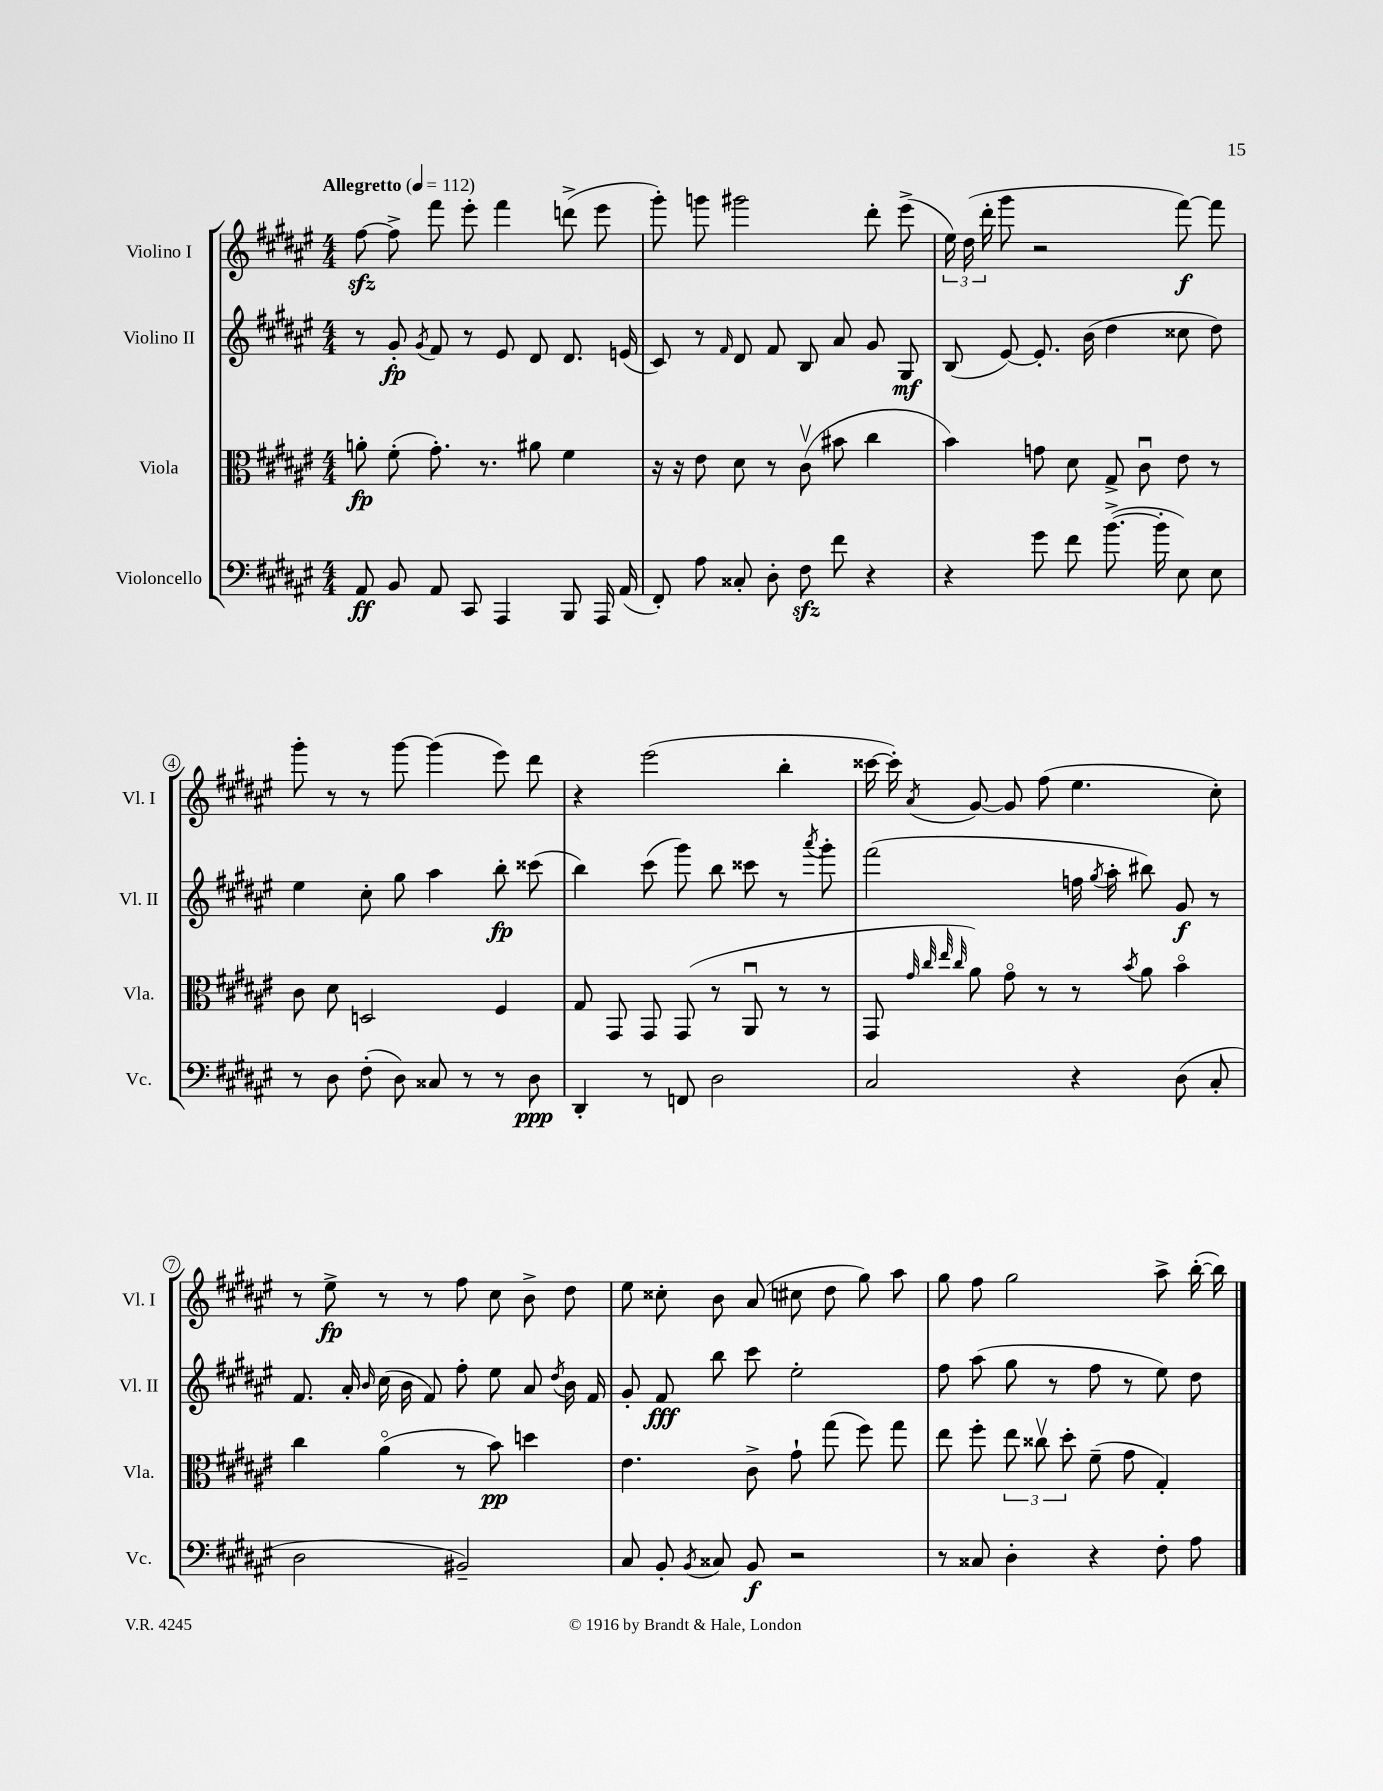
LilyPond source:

<<
\new StaffGroup <<
\new Staff = "s0" \with { instrumentName = "Violino I" shortInstrumentName = "Vl. I" } {
    \clef treble \key fis \major \numericTimeSignature \time 4/4 \tempo "Allegretto" 4 = 112
    \autoBeamOff fis''8~\sfz fis''8-> fis'''8 eis'''8-. fis'''4 d'''8->( eis'''8 |
    gis'''8-.) g'''8 gis'''2 dis'''8-. eis'''8->( |
    \tuplet 3/2 { eis''16) dis''16( dis'''16-. } gis'''8 r2 fis'''8~\f) fis'''8 |
    gis'''8-. r8 r8 gis'''8~ gis'''4( eis'''8) dis'''8 |
    r4 eis'''2( b''4-. |
    cisis'''16~ cisis'''16-.) \acciaccatura { ais'8 } gis'8~ gis'8 fis''8( eis''4. cis''8-.) |
    r8 eis''8->\fp r8 r8 fis''8 cis''8 b'8-> dis''8 |
    eis''8 cisis''8-. b'8 ais'8( cis''8 dis''8 gis''8) ais''8 |
    gis''8 fis''8 gis''2 ais''8-> b''16~-.( b''16) \bar "|." |
}
\new Staff = "s1" \with { instrumentName = "Violino II" shortInstrumentName = "Vl. II" } {
    \clef treble \key fis \major \numericTimeSignature \time 4/4
    \autoBeamOff r8 gis'8-.\fp \acciaccatura { gis'8 } fis'8 r8 eis'8 dis'8 dis'8. e'16( |
    cis'8) r8 \grace { fis'16 } dis'8 fis'8 b8 ais'8 gis'8 gis8\mf |
    b8( eis'8~) eis'8.-. b'16( dis''4 cisis''8 dis''8) |
    eis''4 cis''8-. gis''8 ais''4 b''8-.\fp cisis'''8( |
    b''4) cis'''8( gis'''8) b''8 cisis'''8 r8 \acciaccatura { ais'''8 } gis'''8-. |
    fis'''2( f''16 \acciaccatura { gis''8 } ais''16-. bis''8) gis'8\f r8 |
    fis'8. ais'16-. \grace { b'16 } cis''16( b'16 fis'8) fis''8-. eis''8 ais'8 \acciaccatura { dis''8 } b'16 fis'16 |
    gis'8-. fis'8\fff b''8 cis'''8 eis''2-. |
    fis''8 ais''8( gis''8 r8 fis''8 r8 eis''8) dis''8 \bar "|." |
}
\new Staff = "s2" \with { instrumentName = "Viola" shortInstrumentName = "Vla." } {
    \clef alto \key fis \major \numericTimeSignature \time 4/4
    \autoBeamOff a'8-.\fp fis'8-.( gis'8.-.) r8. ais'8 fis'4 |
    r16 r16 eis'8 dis'8 r8 cis'8\upbow( bis'8 cis''4 |
    b'4) g'8 dis'8 gis8-> cis'8\downbow eis'8 r8 |
    cis'8 dis'8 d2 fis4 |
    gis8 gis,8 gis,8 gis,8( r8 ais,8\downbow r8 r8 |
    gis,8 \grace { gis'32 cis''32 eis''32 cis''32 } ais'8) gis'8\flageolet r8 r8 \acciaccatura { b'8 } ais'8 b'4\flageolet |
    cis''4 ais'4\flageolet( r8 b'8\pp) d''4 |
    eis'4. cis'8-> gis'8-! gis''8( fis''8) gis''8 |
    eis''8 fis''8-. \tuplet 3/2 { eis''8 cisis''8\upbow dis''8-. } fis'8--( gis'8 gis4-.) \bar "|." |
}
\new Staff = "s3" \with { instrumentName = "Violoncello" shortInstrumentName = "Vc." } {
    \clef bass \key fis \major \numericTimeSignature \time 4/4
    \autoBeamOff ais,8\ff b,8 ais,8 cis,8 ais,,4 b,,8 ais,,16 ais,16( |
    fis,8-.) ais8 cisis8-. dis8-. fis8\sfz fis'8 r4 |
    r4 gis'8 fis'8 b'8.~->( b'16-. eis8) eis8 |
    r8 dis8 fis8-.( dis8) cisis8 r8 r8 dis8\ppp |
    dis,4-. r8 f,8 dis2 |
    cis2 r4 dis8( cis8-. |
    dis2 bis,2--) |
    cis8 b,8-. \acciaccatura { b,8 } cisis8 b,8\f r2 |
    r8 cisis8 dis4-. r4 fis8-. ais8 \bar "|." |
}
>>
>>
\layout { \context { \Score \override BarNumber.stencil = #(make-stencil-circler 0.1 0.3 ly:text-interface::print) } }
